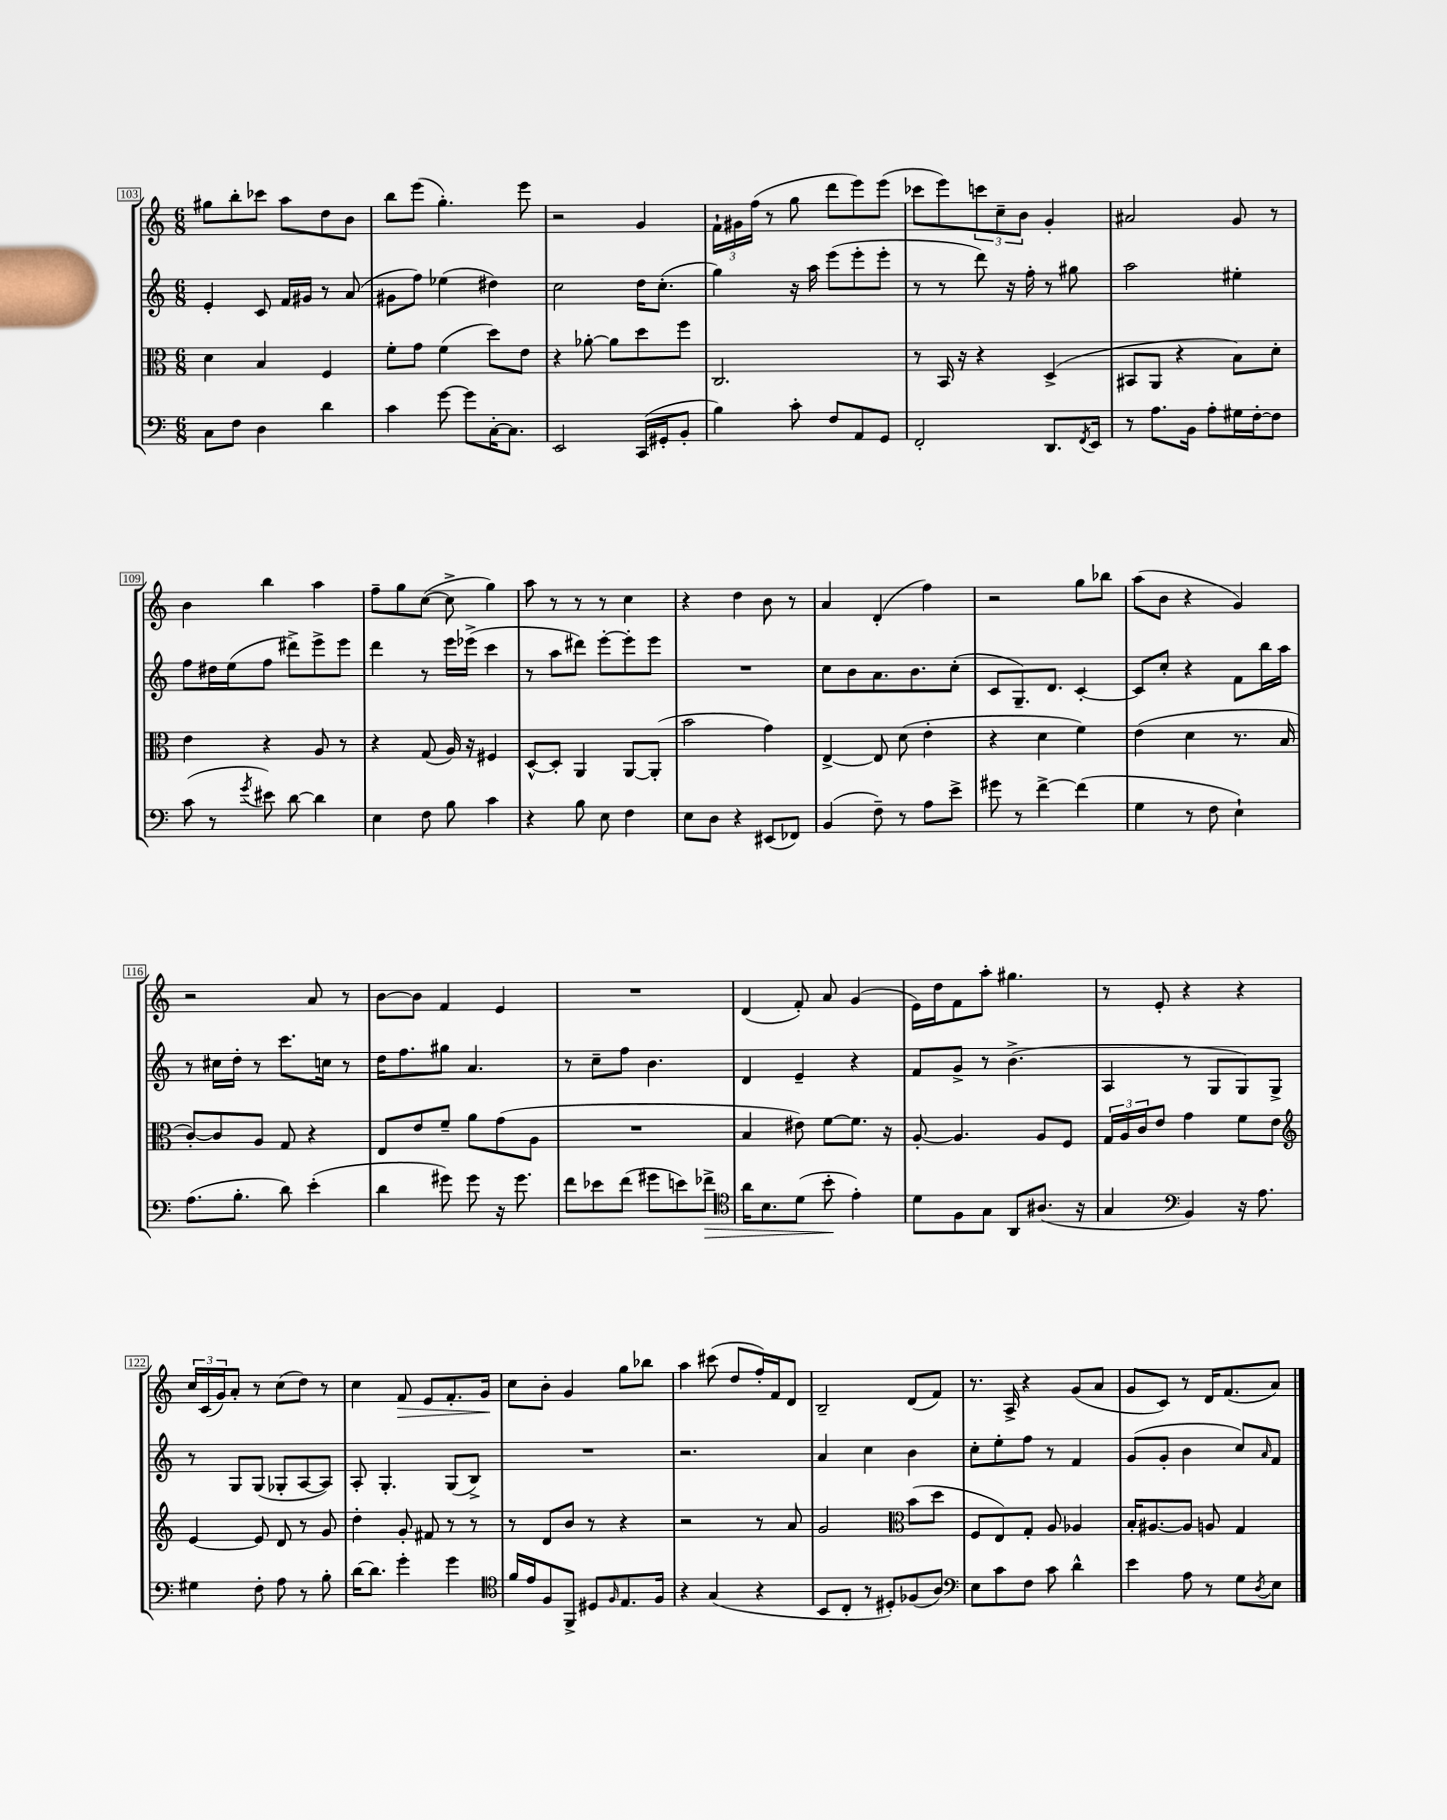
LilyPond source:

<<
\new StaffGroup <<
\new Staff = "s0" {
    \clef treble \key c \major \numericTimeSignature \time 6/8
    gis''8 b''8-. ces'''8 a''8 d''8 b'8 |
    b''8 e'''8( g''4.-.) e'''8 |
    r2 g'4 |
    \tuplet 3/2 { f'16-! gis'16 f''16( } r8 g''8 d'''8 e'''8) e'''8( |
    ces'''8 e'''8) \tuplet 3/2 { c'''8 c''8-- b'8 } g'4-. |
    ais'2 g'8 r8 |
    b'4 b''4 a''4 |
    f''8-- g''8 c''8~( c''8-> g''4) |
    a''8 r8 r8 r8 c''4 |
    r4 d''4 b'8 r8 |
    a'4 d'4-.( f''4) |
    r2 g''8 bes''8 |
    a''8( b'8 r4 g'4) |
    r2 a'8 r8 |
    b'8~ b'8 f'4 e'4 |
    R2. |
    d'4( f'8-.) a'8 g'4( |
    e'16) d''16 f'8 a''8-. gis''4. |
    r8 e'8-. r4 r4 |
    \tuplet 3/2 { c''16 c'16( g'16) } a'8-. r8 c''8( d''8) r8 |
    c''4 f'8\> e'8 f'8.-. g'16\! |
    c''8 b'8-. g'4 g''8 bes''8 |
    a''4 cis'''8( d''8 f''16-.) f'16 d'8 |
    b2-- d'8( f'8) |
    r8. a16-> r4 g'8( a'8 |
    g'8 c'8) r8 d'16 f'8.( a'8) \bar "|." |
}
\new Staff = "s1" {
    \clef treble \key c \major \numericTimeSignature \time 6/8
    e'4-. c'8 f'16 gis'16 r8 a'8( |
    gis'8 f''8) ees''4( dis''4) |
    c''2 d''16 c''8.-.( |
    g''4) r16 a''16 e'''8( e'''8-. e'''8-. |
    r8 r8 d'''8) r16 f''16-. r8 gis''8 |
    a''2 eis''4-. |
    f''8 dis''16 e''16( f''8 dis'''8->) e'''8-> e'''8 |
    d'''4 r8 e'''16 ees'''16->( c'''4 |
    r8 a''8 dis'''8) e'''8~-. e'''8-. e'''8 |
    R2. |
    c''8 b'8 a'8. b'8. c''8-.( |
    c'8 g8.--) d'8. c'4~-. |
    c'8 c''8-. r4 f'8 b''16 a''16 |
    r8 cis''16 d''16-. r8 c'''8. c''16 r8 |
    d''16 f''8. gis''8 a'4. |
    r8 c''8-- f''8 b'4. |
    d'4 e'4-- r4 |
    f'8 g'8-> r8 b'4.->( |
    a4 r8 g8 g8) g8-> |
    r8 g8 g8( ges8-. a8~ a8) |
    a8-. g4.-. g8( b8->) |
    R2. |
    r2. |
    a'4 c''4 b'4 |
    c''8-. e''8-. f''8 r8 f'4 |
    g'8( g'8-. b'4 c''8) \grace { a'16 } f'8 \bar "|." |
}
\new Staff = "s2" {
    \clef alto \key c \major \numericTimeSignature \time 6/8
    d'4 b4 f4 |
    f'8-. g'8 f'4( d''8) e'8 |
    r4 aes'8~-. aes'8 d''8 f''8 |
    c2. |
    r8 b,16 r16 r4 d4->( |
    bis,8 a,8 r4 b8) d'8-. |
    e'4 r4 a8 r8 |
    r4 g8( a16) r16 fis4 |
    d8~-^ d8-. a,4 a,8~ a,8-.( |
    b'2 g'4) |
    e4~-> e8 d'8( e'4-. |
    r4 d'4 f'4) |
    e'4( d'4 r8. b16 |
    c'8~-.) c'8 a8 g8 r4 |
    e8 e'8 f'8-- a'8 g'8( a8 |
    R2. |
    b4 eis'8) f'8~ f'8. r16 |
    a8~-. a4. a8 f8 |
    \tuplet 3/2 { g16 a16 c'16 } e'8 g'4 f'8 e'8 |
    \clef treble e'4~ e'8 d'8 r8 g'8 |
    d''4-. g'8-. fis'8 r8 r8 |
    r8 d'8 b'8 r8 r4 |
    r2 r8 a'8 |
    g'2 \clef alto b'8( d''8 |
    f8 e8) g8-. a8 aes4 |
    b16-. ais8.~ ais8 a8 g4 \bar "|." |
}
\new Staff = "s3" {
    \clef bass \key c \major \numericTimeSignature \time 6/8
    c8 f8 d4 d'4 |
    c'4 g'8~ g'8 c16~-. c8. |
    e,2 c,16( gis,16-. b,8-. |
    b4) c'8-. f8 a,8 g,8 |
    f,2-. d,8. \acciaccatura { f,8 } e,16 |
    r8 a8. b,16 a8-. gis16 f16~-. f8 |
    c'8( r8 \acciaccatura { g'8 } eis'8) d'8~ d'4 |
    e4 f8 b8 c'4 |
    r4 b8 e8 f4 |
    e8 d8 r4 eis,8( fes,8) |
    b,4( f8--) r8 a8 e'8-> |
    gis'8 r8 f'4~-> f'4( |
    g4 r8 f8 e4-!) |
    a8.( b8.-. d'8) e'4-.( |
    d'4 gis'8) gis'8 r16 gis'8. |
    f'8 ees'8 f'8( gis'8 e'8) fes'8->\> |
    \clef tenor a'16 b8. d'8( b'8-.\! e'4-.) |
    d'8 f8 g8 a,8 ais8.( r16 |
    g4 \clef bass b,4) r16 a8. |
    gis4 f8-. a8 r8 b8-. |
    d'16~ d'8. g'4-. g'4 |
    \clef tenor f'16 e'16 f8 f,8-> dis8 \grace { f16 } e8. f16 |
    r4 g4( r4 |
    b,8 c8-. r8 dis8-.) fes8( a8) |
    \clef bass e8 c'8 f8 c'8 d'4-^ |
    e'4 a8 r8 g8 \acciaccatura { d8 } e8 \bar "|." |
}
>>
>>
\layout { \context { \Score currentBarNumber = #103 \override BarNumber.stencil = #(make-stencil-boxer 0.1 0.3 ly:text-interface::print) } }
